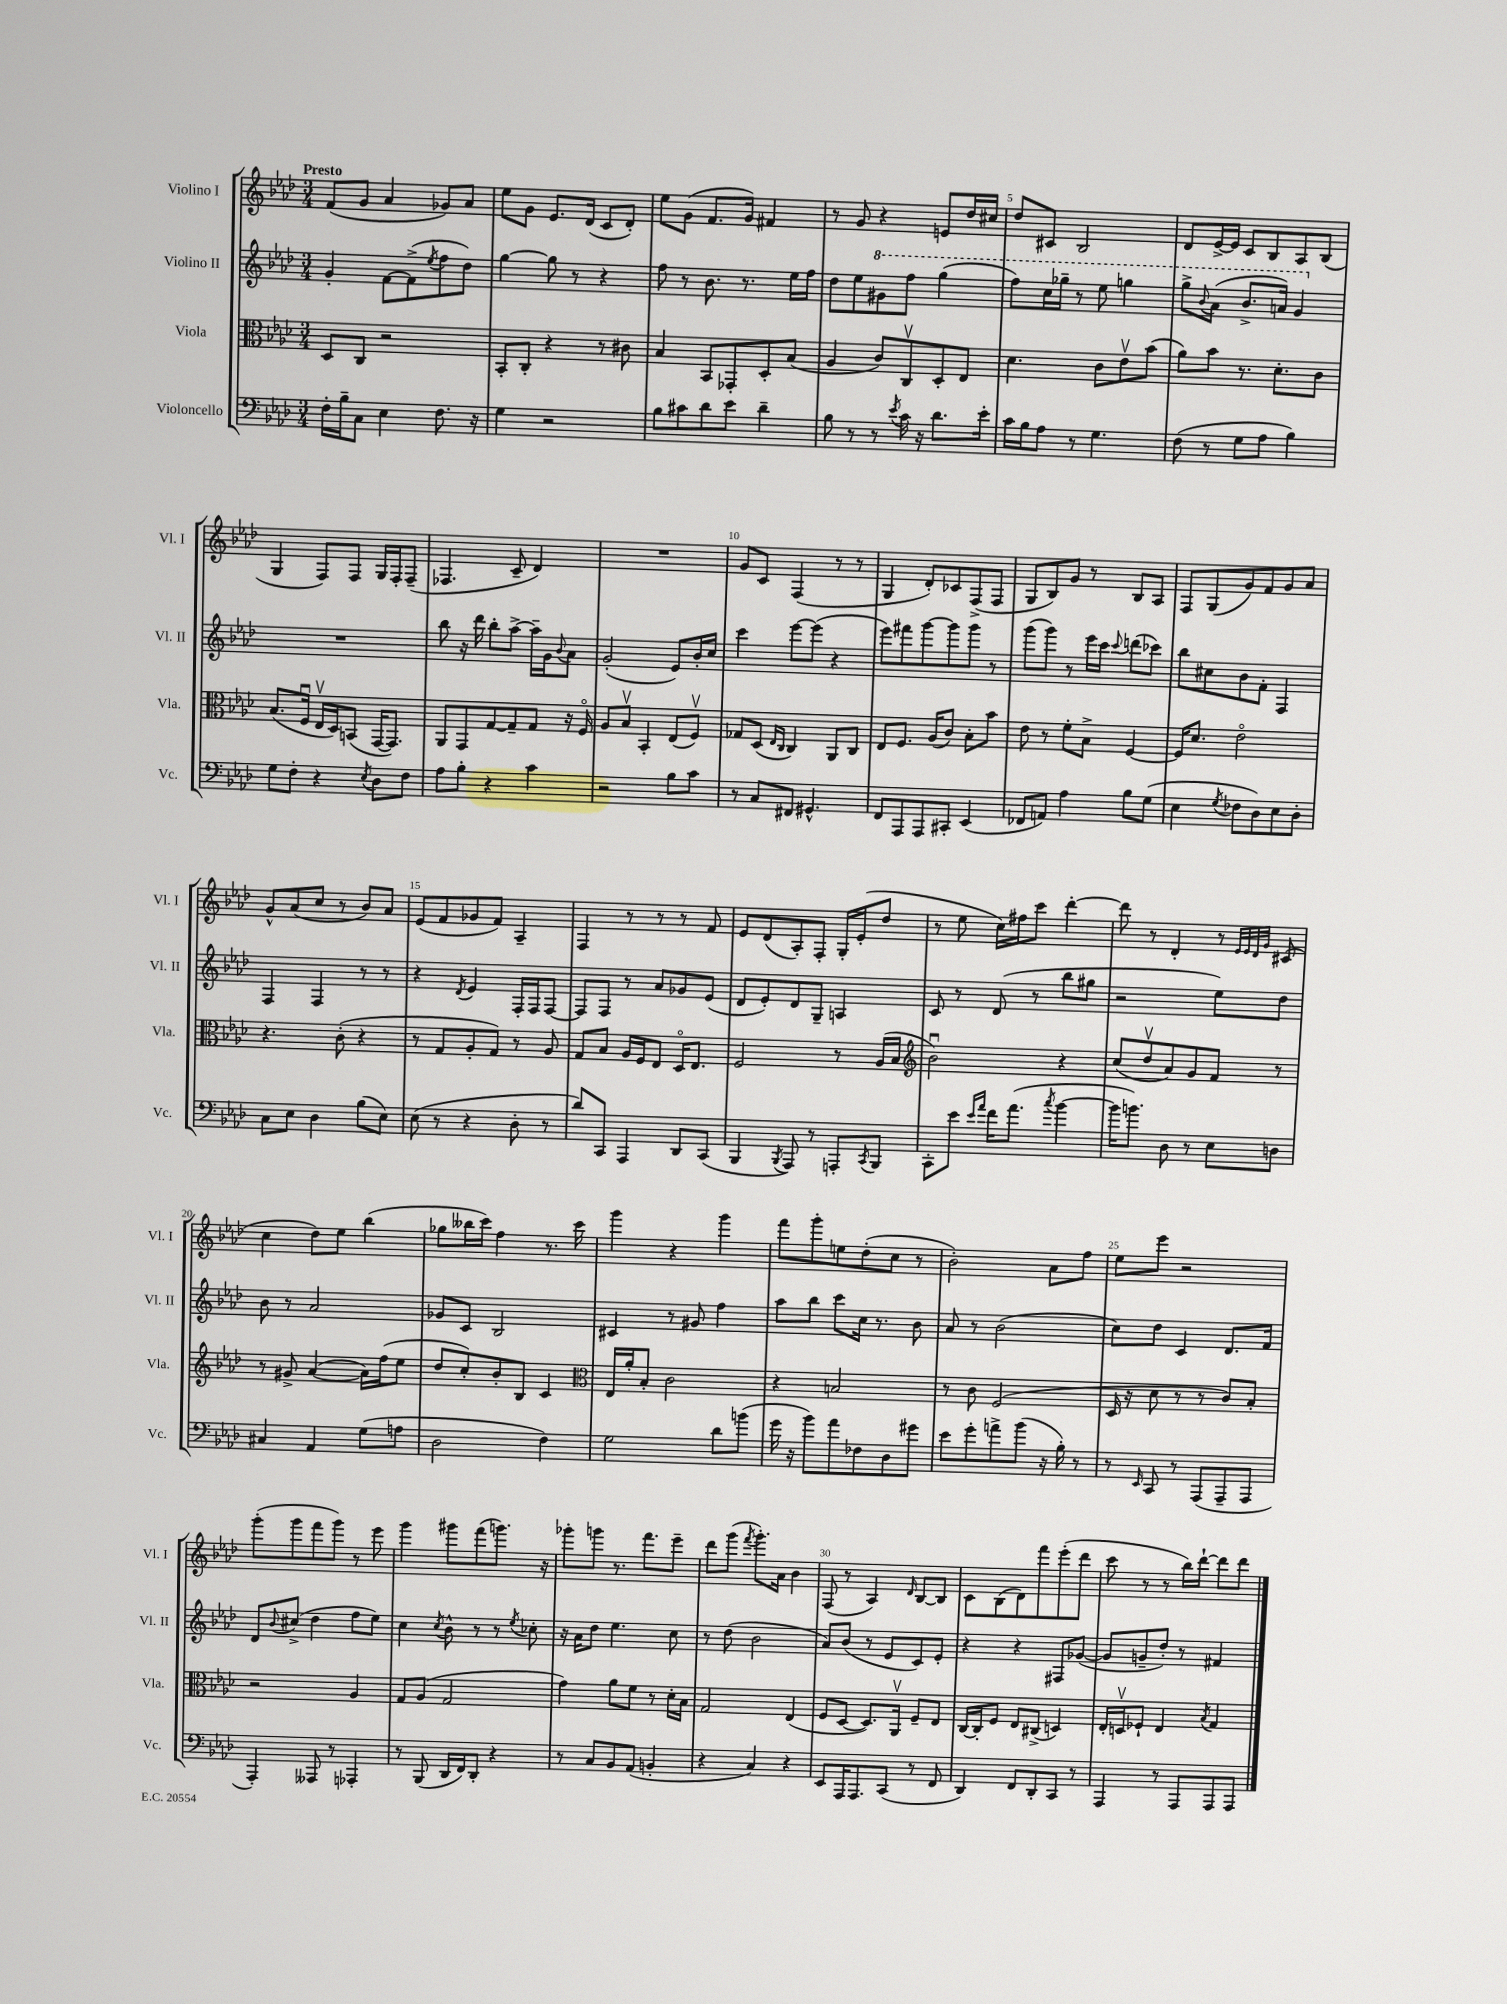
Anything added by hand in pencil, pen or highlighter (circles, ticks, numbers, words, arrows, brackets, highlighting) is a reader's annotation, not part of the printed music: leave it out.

**kern	**kern	**kern	**kern
*part4	*part3	*part2	*part1
*staff4	*staff3	*staff2	*staff1
*I"Violoncello	*I"Viola	*I"Violino II	*I"Violino I
*I'Vc.	*I'Vla.	*I'Vl. II	*I'Vl. I
*clefF4	*clefC3	*clefG2	*clefG2
*k[b-e-a-d-]	*k[b-e-a-d-]	*k[b-e-a-d-]	*k[b-e-a-d-]
*M3/4	*M3/4	*M3/4	*M3/4
=1	=1	=1	=1
!	!	!	!LO:TX:a:B:t=Presto
16F'\LL	8D-/L	4g'/	(8f/L
16B-~\J	.	.	.
8C\J	8C/J	.	8g/J
4E-\	2r	[8f\L	4a-/
.	.	(8f^\]	.
.	.	8qee-/	.
8.F\	.	8ff\	8g-X/L)
.	.	8dd-\J)	8a-/J
16r	.	.	.
=2	=2	=2	=2
4G\	8BB-'/L	[4gg\	8ee-\L
.	8C'/J	.	8g\J
2r	4r	8gg\]	8.e-/L
.	.	8r	.
.	.	.	(16d-/Jk
.	8r	4r	8c/L
.	8c#X\	.	8d-'/J)
=3	=3	=3	=3
8B-\L	4B-/	8ff\	8ee-\L
8c#X\	.	8r	(8g\J
8d-\	8BB-/L	8.b-\	8.f/L
8e-\J	8GG-X'/	.	.
.	.	8.r	16g/Jk)
4d-~\	8D-'/	.	4f#X/
.	(8B-/J	16ee-\LL	.
.	.	16ff\JJ	.
=4	=4	=4	=4
8B-\	4A-/	8dd-\L	8r
8r	.	8ee-\	8g/
*	*	*8va	*
8r	8c/L)	8gg#X\	4r
8qe-/	.	.	.
16c\	8Cv/	8fff\J	.
16r	.	.	.
8.d-\L	8D-'/	(4ggg\	8en/L
.	8E-/J	.	16dd-/L
16e-'\Jk	.	.	16cc#X/JJ
=5	=5	=5	=5
16c\LL	4.d-\	8fff\L)	8dd-/L
16B-\J	.	.	.
8A-\J	.	16ccc\L	8c#X/J
.	.	16ggg-X~\JJ	.
8r	.	8r	2B-/
4.G\	8c\L	8eee-\	.
.	8e-v\	4gggn\	.
.	(8b-\J	.	.
=6	=6	=6	=6
(8F\	8a-\L)	8ggg^\L	8d-/L
.	.	8qqbb-/	.
8r	8b-\J	(8aa-\J	[16e-^/L
.	.	.	16e-/JJ]
8G\L	8.r	8.bb-^/L	8c/L
8A-\J	.	.	8B-/
.	8.d-'\L	16aan/Jk)	.
4B-\)	.	4gg/	8A-/
.	8c\J	.	(8B-/J
!!LO:LB:g=z
=7	=7	=7	=7
*	*	*X8va	*
8G\L	(8.B-/L	2.r	4G/
8F'\J	.	.	.
.	16Fu/Jk	.	.
4r	16E-v/LL	.	8F/L)
.	16D-/J)	.	.
.	(8BBn/J	.	8F/J
8qE-/	.	.	.
8D-\L	[16GG/KL	.	16G/LL
.	8.GG/J])	.	16F'/J
8F\J	.	.	(8F~/J
=8	=8	=8	=8
8A-\L	8AA-/L	8bb-\	4.F-X/
8B-'\J	8GG/	16r	.
.	.	16ddd-\	.
4r	[8G/	8bb-'\L	.
.	8G~/]	[8aa-^\J	8c~/
4c\	8G/J	16aa-~\LL]	4d-/)
.	.	16g\J	.
.	.	8qqb-/	.
.	16r	8a-\J	.
.	16F/	.	.
=9	=9	=9	=9
2r	8A-/L	(2g'/	2.r
.	8B-v/J	.	.
.	4BB-'/	.	.
8B-\L	(8E-/L	8e-/L)	.
8c\J	8Fv/J)	16b-'/L	.
.	.	16cc/JJ	.
=10	=10	=10	=10
8r	8G-X/L	4ccc\	8g/L
8C/L	(8D-/J	.	8c/J
.	16qqE-/LL	.	.
.	16qqC/JJ	.	.
8FF#X/J	4C/)	[8eee-\L	(4F/
4.GG#X^^/	.	(8eee-\J]	.
.	8AA-/L	4r	8r
.	8C/J	.	8r
=11	=11	=11	=11
8FF/L	8E-/L	8eee-\L)	4G/
8AAA-/	8.F/J	8fff#X\	.
8AAA-/	.	[8ggg\	8d-'/L)
.	(16A-/KL	.	.
8CC#X'/J	8c/J)	8ggg\]	8c-X/
(4EE-/	8B-'\L	8ggg\J	(8F^/
.	8b-\J	8r	8F/J
=12	=12	=12	=12
8FF-X/L	8e-\	(8ggg\L	8G/L
8AAn/J)	8r	8ggg\J)	8B-/)
4A-\	8f'\L	8r	8g/J
.	8B-^\J	16eee-\LL	8r
.	.	16ccc\JJ	.
.	.	8qqccc/	.
8B-\L	[4F/	(8dddn\L	8B-/L
(8G\J	.	8ccc-X\J)	8A-/J
=13	=13	=13	=13
4E-\	16F/KL]	8bb-\L	8F/L
.	8.d-/J	.	.
.	.	8cc#X\	(8G/
8qG/	.	.	.
8F-X\L	2e-\	8b-\	8g/)
8D-\)	.	8f'\J	8f/
8E-\	.	4F/	8g/
8D-'\J	.	.	8a-/J
!!LO:LB:g=z
=14	=14	=14	=14
8C\L	4.r	4F/	8g^^/L
8E-\J	.	.	(8a-/
4D-\	.	4F/	8cc/J
.	(8c'\	.	8r
(8B-\L	4r	8r	8b-/L)
8E-\J)	.	8r	8a-/J
=15	=15	=15	=15
(8E-\	8r	4r	(8e-/L
8r	8G/L	.	8f/
.	.	8qd-/	.
4r	8A-'/	4e-/	8g-X/
.	8G/J)	.	8f/J)
8D-'\	8r	16F'/LL	4A-~/
.	.	16F/J	.
8r	8A-/	[8F/J	.
=16	=16	=16	=16
8d-/L)	8G/L	8F/L]	4F/
8CC/J	8B-/J	8F/J	.
4AAA-/	16A-/LL	8r	8r
.	16F/J	.	.
.	8E-/J	8a-/L	8r
8DD-/L	16D-/KL	8g-X/	8r
.	8.E-/J	.	.
(8CC/J	.	(8e-/J	8f/
=17	=17	=17	=17
4BBB-/	2F/	8d-/L	8e-/L
.	.	8e-'/)	(8d-/
8qBBB-/	.	.	.
8AAA-/)	.	8d-/	8A-'/)
8r	.	8G~/J	8F'/J
8AAAn'/L	8r	4An/	16G'/LL
.	.	.	(16e-'/J
8qCC/	.	.	.
8BBB-/J	(16A-/LL	.	8dd-/J
.	16B-/JJ	.	.
=18	=18	=18	=18
*	*clefG2	*	*
8CC'\L	2b-u\)	8c/	8r
8e-\J	.	8r	8ee-\
16qqe-/LL	.	.	.
16qqa-/JJ	.	.	.
16f\KL	.	(8d-/	16cc\LL)
(8.a-\J	.	.	16ff#X\J
.	.	8r	8ccc\J
8qcc/	.	.	.
[4b-\	4r	8bb-\L	[4ddd-'\
.	.	8gg#X\J	.
=19	=19	=19	=19
16b-\KL]	(8cc/L	2r	8ddd-\]
8.bn\J)	.	.	.
.	8dd-v/	.	8r
8D-\	8a-/)	.	4d-'/
8r	8g/	.	.
8E-\L	8f/J	8ee-\L)	8r
.	.	.	32qqe-/LLL
.	.	.	32qqe-/
.	.	.	32qqd-/
.	.	.	32qqg/JJJ
8Dn\J	8r	8dd-\J	(8c#X/
!!LO:LB:g=z
=20	=20	=20	=20
4C#X/	8r	8b-\	4cc\
.	8g#X^/	8r	.
4AA-/	([4a-/	2a-/	8dd-\L)
.	.	.	8ee-\J
(8G\L	16a-\LL])	.	(4bb-\
.	(16ff\J	.	.
8An\J	8ee-\J	.	.
=21	=21	=21	=21
2D-\	8dd-/L	8g-X/L	8gg-X\L
.	8cc'/)	8c/J	16bb--X\L
.	.	.	16ccc\JJ)
.	8b-'/	2B-/	4ff\
.	8B-/J	.	.
4F\)	4c/	.	8.r
.	.	.	16ccc\
=22	=22	=22	=22
*	*clefC3	*	*
2G\	16E-/LL	4c#X/	4ggg\
.	16a-'/J	.	.
.	8B-'/J	.	.
.	2c\	8r	4r
.	.	8g#X/	.
8d-\L	.	4ff\	4ggg\
(8bn\J	.	.	.
=23	=23	=23	=23
16g\	4r	8aa-\L	8fff\L
16r	.	.	.
8b-\L)	.	8bb-\J	8ggg'\
8a-\	2Bn/	8ccc\L	8een\
8F-X\	.	16cc\Jk	(8dd-'\
.	.	8.r	.
8D-\	.	.	8cc\J
8g#X\J	.	8b-\	8r
=24	=24	=24	=24
8e-\L	8r	8a-/	2b-'\)
8g'\	8c\	8r	.
8an^\	(2F/	(2b-\	.
(8b-\J	.	.	.
16r	.	.	8a-\L
16B-'\)	.	.	.
8r	.	.	8ff\J
=25	=25	=25	=25
8r	16D-/	8cc\L)	8ee-\L
.	16r	.	.
16qqEE-/	.	.	.
8CC/	8d-\	8dd-\J	8eee-\J
8r	8r	4c/	2r
(8AAA-/L	8r	.	.
8AAA-~/	8c/L)	8.d-/L	.
8AAA-/J	8B-'/J	.	.
.	.	16f/Jk	.
!!LO:LB:g=z
=26	=26	=26	=26
4AAA-'/)	2r	8d-/L	(8ggg'\L
.	.	8qqb-/	.
.	.	(8cc#X^/J	8ggg\
8AAA--X/	.	4dd-\	8fff\
8r	.	.	8ggg\J)
4AAA-X'/	4A-/	8ff\L	8r
.	.	8ee-\J)	8eee-\
=27	=27	=27	=27
8r	8G/L	4cc\	4ggg\
(8BBB-/	(8A-/J	.	.
.	.	8qcc/	.
16DD-/LL	2G/	8b-^^\	8ggg#X\L
16FF/J)	.	.	.
8DD-'/J	.	8r	(8fff\
4r	.	8r	8.gggn\J)
.	.	8qee-/	.
.	.	8cc-X'\	.
.	.	.	16r
=28	=28	=28	=28
8r	4g\)	16r	8ggg-X'\L
.	.	16a-\KL	.
8C/L	.	8dd-\J	8gggn\J
8BB-/	8a-\L	4.ee-\	8.r
(8AA-/J	8f\J	.	.
.	.	.	8.fff\L
4BBn'/	8r	.	.
.	16d-'\LL	8cc\	8eee-~\J
.	16B-\JJ	.	.
=29	=29	=29	=29
4r	2G/	8r	8ddd-\L
.	.	(8dd-\	(8ggg\J
.	.	.	8qfff/
4C/)	.	2b-\	8.ggg'\L)
.	.	.	16a-\Jk
4r	(4E-/	.	4b-\
=30	=30	=30	=30
8EE-/L	8F/L	8a-/L)	(8F/
16AAA-/K	[8D-/J	(8b-/J	8r
8.AAA-/	.	.	.
.	8.D-/L])	8r	4A-/)
(8CC/J	.	8e-/L	.
.	16AA-v/Jk	.	.
.	.	.	16qqd-/
8r	8F~/L	8c/)	[8B-/L
8FF/	8E-/J	8e-'/J	8B-/J]
=31	=31	=31	=31
4DD-/)	[16C/LL	4r	8c\L
.	16C'/J]	.	.
.	8F/J	.	(8B-\
8FF/L	8E-/L	4r	8d-\)
8DD-'/	(8C#X^/J	.	8fff\
8CC/J	4Dn/)	8F#X/L	(8eee-'\
8r	.	([8g-X/J	8ddd-\J
=32	=32	=32	=32
4AAA-/	16E-'/LL	8g-/L]	8ccc\
.	16Dnv/J	.	.
.	8F-X`/J	8gn~/	8r
8r	4E-/	8dd-'/J)	8r
8AAA-/L	.	8r	16bb-\LL)
.	.	.	[16ddd-`\JJ
.	8qB-/	.	.
8AAA-/	4G/	4f#X/	8ddd-\L]
8AAA-/J	.	.	8ddd-\J
==	==	==	==
*-	*-	*-	*-
